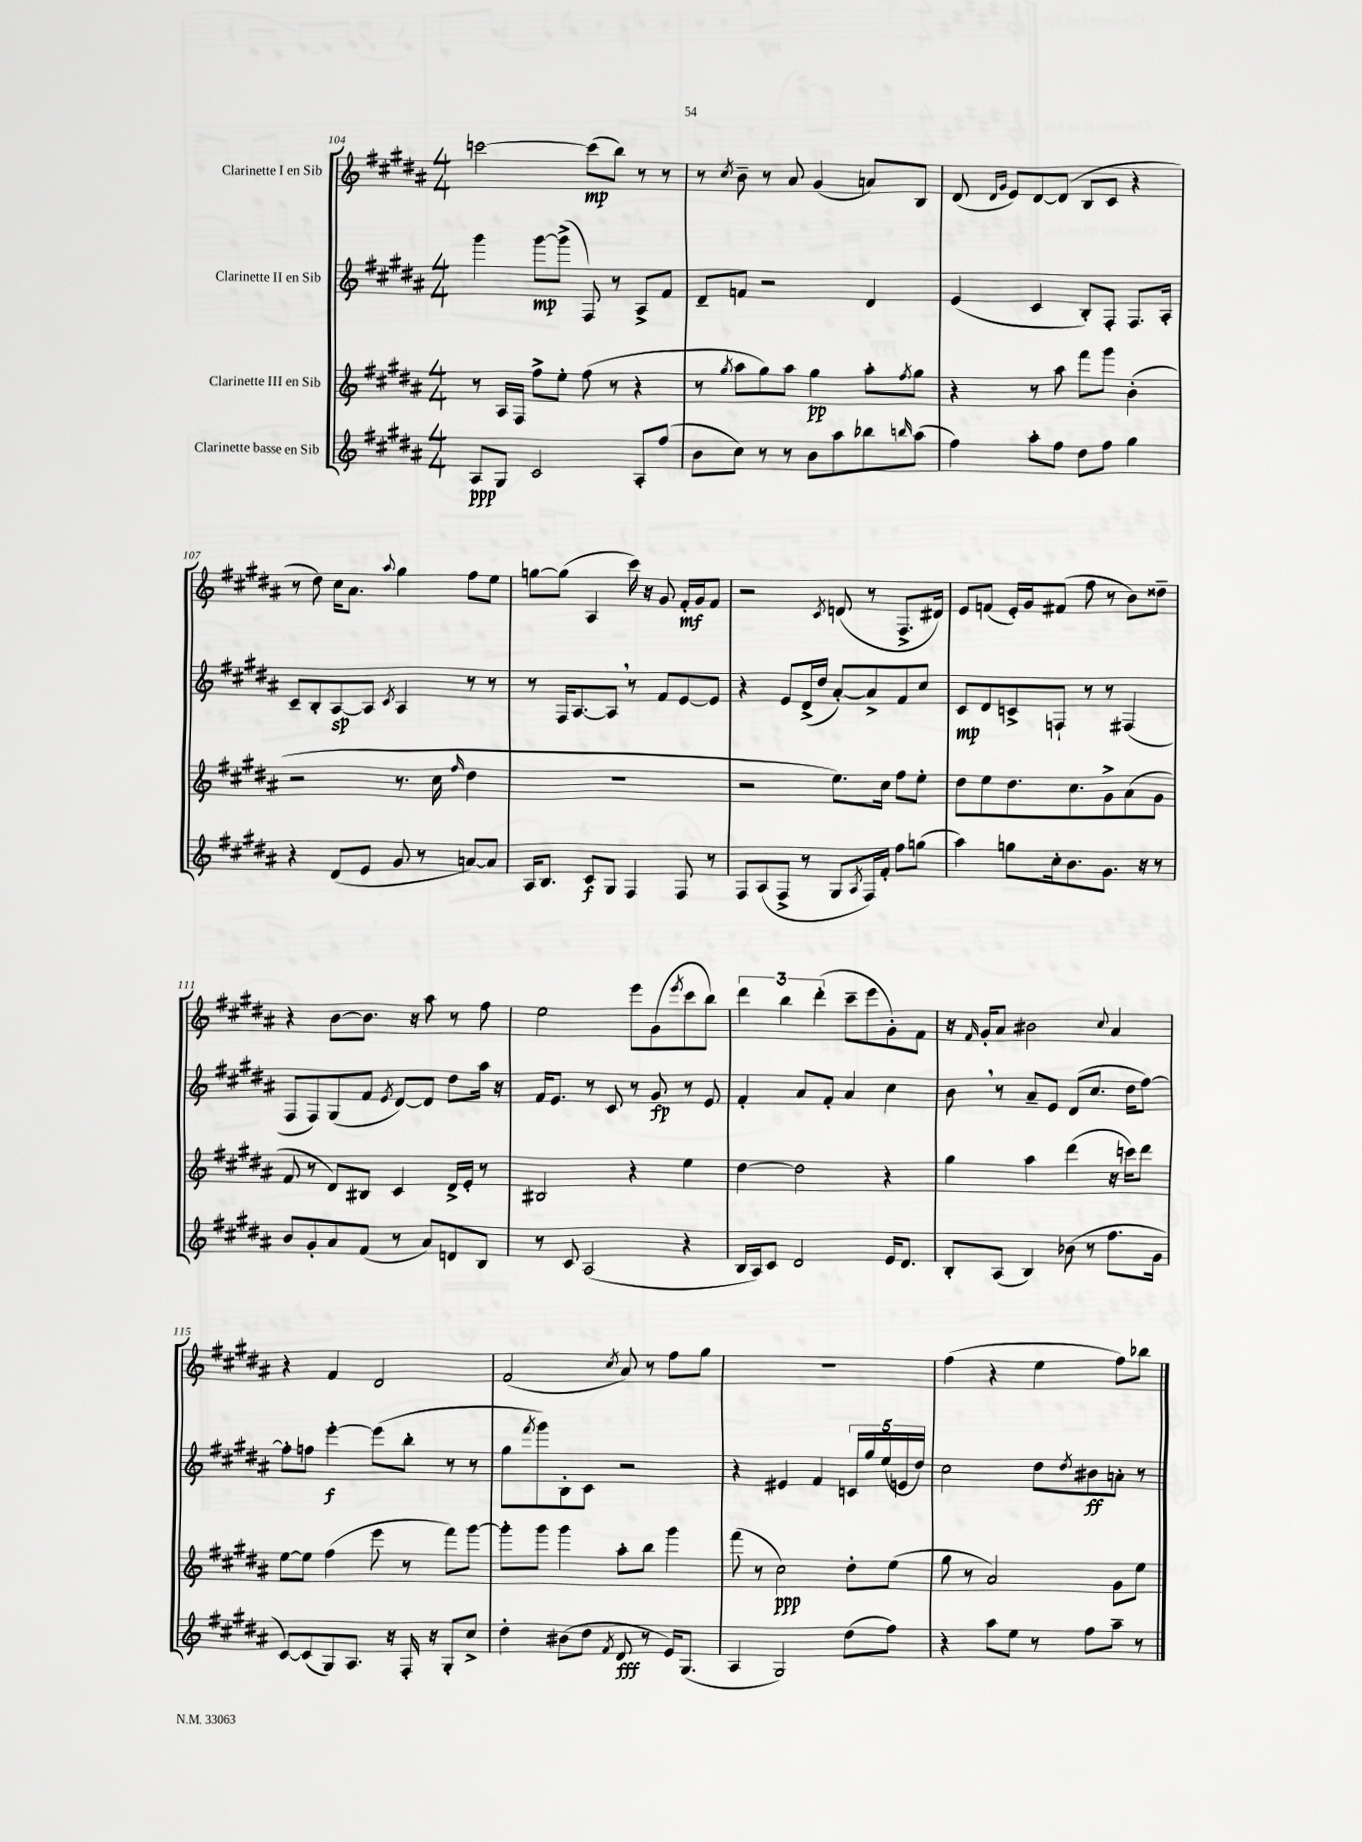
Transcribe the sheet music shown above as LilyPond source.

<<
\new StaffGroup <<
\new Staff = "s0" \with { instrumentName = "Clarinette I en Sib" } {
    \clef treble \key b \major \numericTimeSignature \time 4/4
    c'''2~ c'''8\mp( b''8) r8 r8 |
    r8 \acciaccatura { cis''8 } b'8-- r8 ais'8 gis'4( a'8) b8 |
    dis'8( \grace { dis'16 gis'16 } e'8) dis'8~ dis'8( b8 cis'8 r4 |
    r8 dis''8) cis''16 ais'8. \appoggiatura { ais''8 } gis''4 fis''8 e''8 |
    g''8~ g''8( ais4 cis'''16) r16 gis'8 fis'16-.\mf gis'16 fis'8 |
    r2 \acciaccatura { cis'8 } d'8( r8 fis8.-> dis'16) |
    e'8 f'8( e'16-.) gis'16 fis'8( fis''8 r8 b'8) disis''8-- |
    r4 b'8~ b'8. r16 ais''8 r8 fis''8 |
    e''2 e'''8 gis'8( \acciaccatura { e'''8 } cis'''8 b''8) |
    \tuplet 3/2 { dis'''4 b''4 dis'''4-.( } cis'''8-- e'''8 gis'8-.) fis'8 |
    r16 \grace { fis'16 } gis'16-. ais'8 bis'2 \appoggiatura { cis''8 } ais'4 |
    r4 fis'4 dis'2 |
    fis'2( \acciaccatura { cis''8 } ais'8) r8 fis''8 gis''8 |
    R1 |
    fis''4( r4 e''4 fis''8) bes''8 \bar "|." |
}
\new Staff = "s1" \with { instrumentName = "Clarinette II en Sib" } {
    \clef treble \key b \major \numericTimeSignature \time 4/4
    gis'''4 gis'''8~\mp gis'''8->( fis8) r8 ais8-> fis'8 |
    dis'8-- f'8 r2 dis'4 |
    e'4( cis'4 b8-.) fis8-. fis8. ais16-. |
    cis'8-- b8-. ais8~\sp ais8 \acciaccatura { cis'8 } ais4 r8 r8 |
    r8 fis16 ais8.~ ais8 \breathe r8 fis'8 e'8~ e'8 |
    r4 e'8 dis'16->( dis''16 ais'8~-.) ais'8-> fis'8 cis''8 |
    cis'8\mp dis'8 c'8-> f8-! r8 r8 fis4( |
    fis8 fis8) gis8( fis'8 \acciaccatura { e'8 } dis'8~) dis'8 dis''8 ais''16 r16 |
    fis'16 e'8. r8 cis'8 r8 gis'8\fp r8 e'8 |
    fis'4-. ais'8 fis'8-. ais'4 cis''4 |
    b'8 \breathe r8 ais'8-- e'8 dis'8( cis''8. dis''16 fis''8~) |
    fis''8-. f''8 e'''4~-.\f e'''8( b''8-. r8 r8 |
    gis''8 \acciaccatura { fis'''8 } gis'''8) b8-. cis'8 r2 |
    r4 eis'4 fis'4 \tuplet 5/4 { c'16 gis''16 e''16( e'16 dis''16) } |
    cis''2 dis''8 \acciaccatura { dis''8 } bis'8\ff a'8-. r8 \bar "|." |
}
\new Staff = "s2" \with { instrumentName = "Clarinette III en Sib" } {
    \clef treble \key b \major \numericTimeSignature \time 4/4
    r8 ais16 fis16 fis''8-> e''8-. fis''8( r8 r4 |
    r8 \acciaccatura { gis''8 } ais''8 gis''8) ais''8 gis''4\pp ais''8-. \acciaccatura { fis''8 } gis''8 |
    r4 r8 ais''8 fis'''8 gis'''8 b'4-.( |
    r2 r8. cis''16 \grace { fis''16 } dis''4 |
    R1 |
    r2 e''8.) cis''16 fis''8 e''8-. |
    dis''8 e''8 dis''8. cis''8. gis'8-> ais'8( gis'8 |
    fis'8 r8 dis'8) bis8 cis'4 dis'16-> e'16-. r8 |
    bis2 r4 e''4 |
    dis''4~ dis''2 r4 |
    gis''4 ais''4 dis'''4( r16 c'''16) dis'''8 |
    e''8~ e''8 fis''4( e'''8 r8 fis'''8) gis'''8~ |
    gis'''8-. gis'''8 gis'''4 ais''8-. b''8 gis'''4 |
    fis'''8( r8 cis''2\ppp) dis''8-. e''8( |
    gis''8 r8 ais'2) gis'8 e''8 \bar "|." |
}
\new Staff = "s3" \with { instrumentName = "Clarinette basse en Sib" } {
    \clef treble \key b \major \numericTimeSignature \time 4/4
    ais8\ppp gis8 cis'2 ais8-. fis''8( |
    b'8 cis''8) r8 r8 b'8 ais''8 bes''8 \grace { b''16 } ais''8( |
    fis''4) ais''8-. fis''8 dis''8 fis''8 gis''4 |
    r4 dis'8( e'8 gis'8 r8 a'8~) a'8 |
    ais16 b8. cis'8\f gis8 fis4 fis8 r8 |
    fis8 ais8( fis8-> r8 gis8 \acciaccatura { ais8 } fis16) fis'16-. fis''8 g''8( |
    ais''4) g''8 cis''16-. b'8. gis'8. r16 r8 |
    b'8 gis'8-. ais'8 fis'8( r8 ais'8) d'8 b8 |
    r8 cis'8 ais2( r4 |
    b16 ais16) cis'8 dis'2 e'16 dis'8. |
    b8-. ais8( b4) bes'8( r8 fis''8. gis'16 |
    cis'8~) cis'8( gis8) ais8. r16 fis16-. r16 gis8-. cis''8-> |
    dis''4-. bis'8( dis''8 \acciaccatura { fis'8 } dis'8\fff r8 e'16) gis8.( |
    ais4 gis2) dis''8( fis''8) |
    r4 ais''8 e''8 r8 fis''8 ais''8-- r8 \bar "|." |
}
>>
>>
\layout { \context { \Score currentBarNumber = #104 } }
